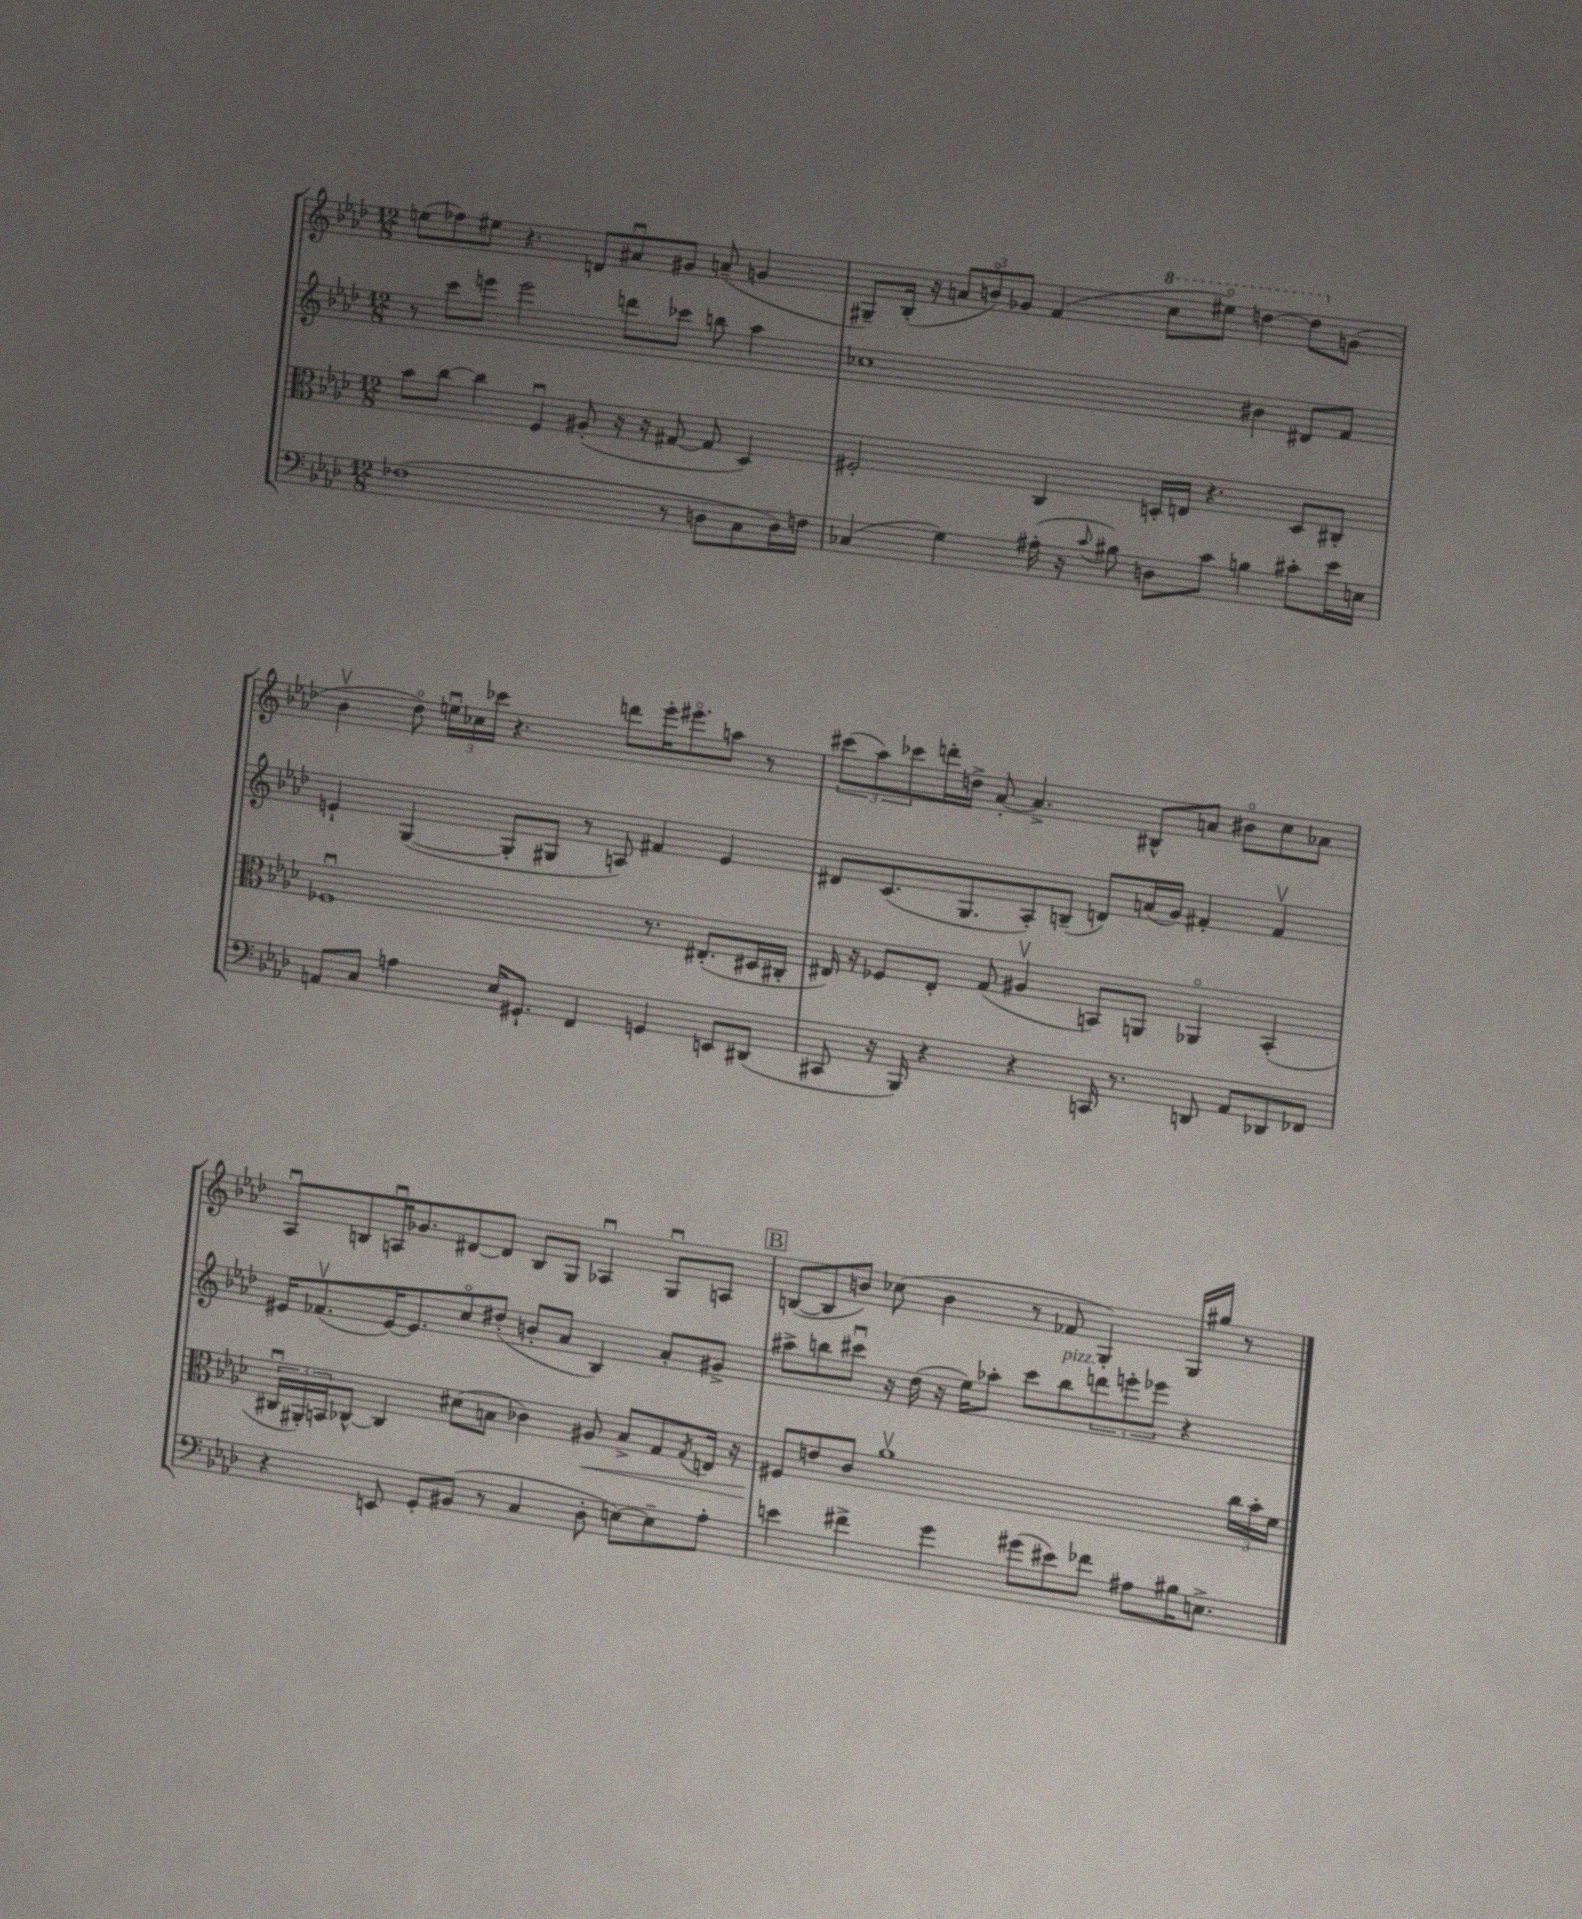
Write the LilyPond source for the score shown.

<<
\new StaffGroup <<
\new Staff = "s0" {
    \clef treble \key aes \major \numericTimeSignature \time 12/8
    e''8( fes''8) eis''8 r4. d'8 ais'8\downbow gis'8 a'8--( g'4 |
    gis8--) bes16-.( r16 \tuplet 3/2 { a'8 b'8\flageolet) ges'8 } f'4( \ottava #1 c'''8 eis'''8\flageolet) d'''4~ d'''8 \ottava #0 g'8( |
    bes'4\upbow des''8\flageolet) \tuplet 3/2 { e''16\downbow ces''16 ces'''16 } r4. d'''8 ees'''16-. eis'''8.\flageolet a''8 r8 |
    \tuplet 3/2 { cis'''8( aes''8) ces'''8 } d'''16-. d''16-> aes'8~-. aes'4.-> bis8-^ a'8 bis'8\flageolet c''8 aes'8 |
    aes8\downbow b8 a16\downbow ges'8. dis'8~ dis'8 b8 g8 aes4\downbow g8\downbow a8 |
    \mark \markup { \box "B" } b8~( b8 b'8) ces''8( b'4 r8 fes'8 g4-.) g16 gis''16 r8 \bar "|." |
}
\new Staff = "s1" {
    \clef treble \key aes \major \numericTimeSignature \time 12/8
    r8 c'''8 e'''8 e'''2 d'''8 ces'''8 b''8 aes''4 |
    ces''1 bis'4 dis'8 f'8 |
    e'4-! g4~( g8-. gis8 r8 a8) fis'4 e'4 |
    dis'8 c'8.( g8. aes8-.) b8--( d'8) a'16( g'16) fis'4-. fis'4\upbow |
    eis'16 fes'8.\upbow( eis'16~) eis'8. c''8\flageolet dis''8-.( b'8-. aes'8 bes4) aes'8-. gis'8-> |
    \mark \markup { \box "B" } ais''8-> b''8 cis'''8\downbow r16 des''16( r16 ees''16) aes''8-. cis'''8 b''8^\markup { \italic "pizz." } \tuplet 3/2 { d'''8 e'''8-. ees'''8 } r4 \bar "|." |
}
\new Staff = "s2" {
    \clef alto \key aes \major \numericTimeSignature \time 12/8
    bes'8 c''8~ c''4 f4\downbow ais8-.( r16 r16 gis8~ gis8 des4) |
    fis2-. c4 d16-. e16 r4. d8 cis8-. |
    fes1\downbow r8. eis8.-.( dis16 cis16-. |
    eis16) r16 fes8 eis8-. g8( ais4\upbow b,8) a,8 aes,4\flageolet b,4-.( |
    \tuplet 3/2 { cis16\downbow ais,16-.) b,16 } ces8~-^ ces4 dis'8( b8 ces'4) ais8\< b8-> g8 \acciaccatura { g8 } e16 r16 |
    \mark \markup { \box "B" } fis8\! e'8 c'8 aes'1\upbow \tuplet 3/2 { c''16 bes'16-. f'16 } \bar "|." |
}
\new Staff = "s3" {
    \clef bass \key aes \major \numericTimeSignature \time 12/8
    fes1( r8 d8 c8 d16) f16 |
    ces4( g4) ais16-.( r16 \appoggiatura { c'8 } bis8) d8 c'8 b4 cis'8-. ees'16 e16 |
    a,8 c8 a4 ees16 gis,8.-! f,4 g,4 e,8 dis,8( |
    cis,8 r16 bes,,16) r4 r4 c,16 r8. d,8 aes,8 des,8 fes,8 |
    r4 e,8 g,8-. bis,8( r8 c4 des8-. e8~) e8-- aes8-. |
    \mark \markup { \box "B" } e'4 fis'4-> g'4 gis'8( eis'8) fes'8 ais8 bis16 e8.-> \bar "|." |
}
>>
>>
\layout { \context { \Score \remove "Bar_number_engraver" } }
